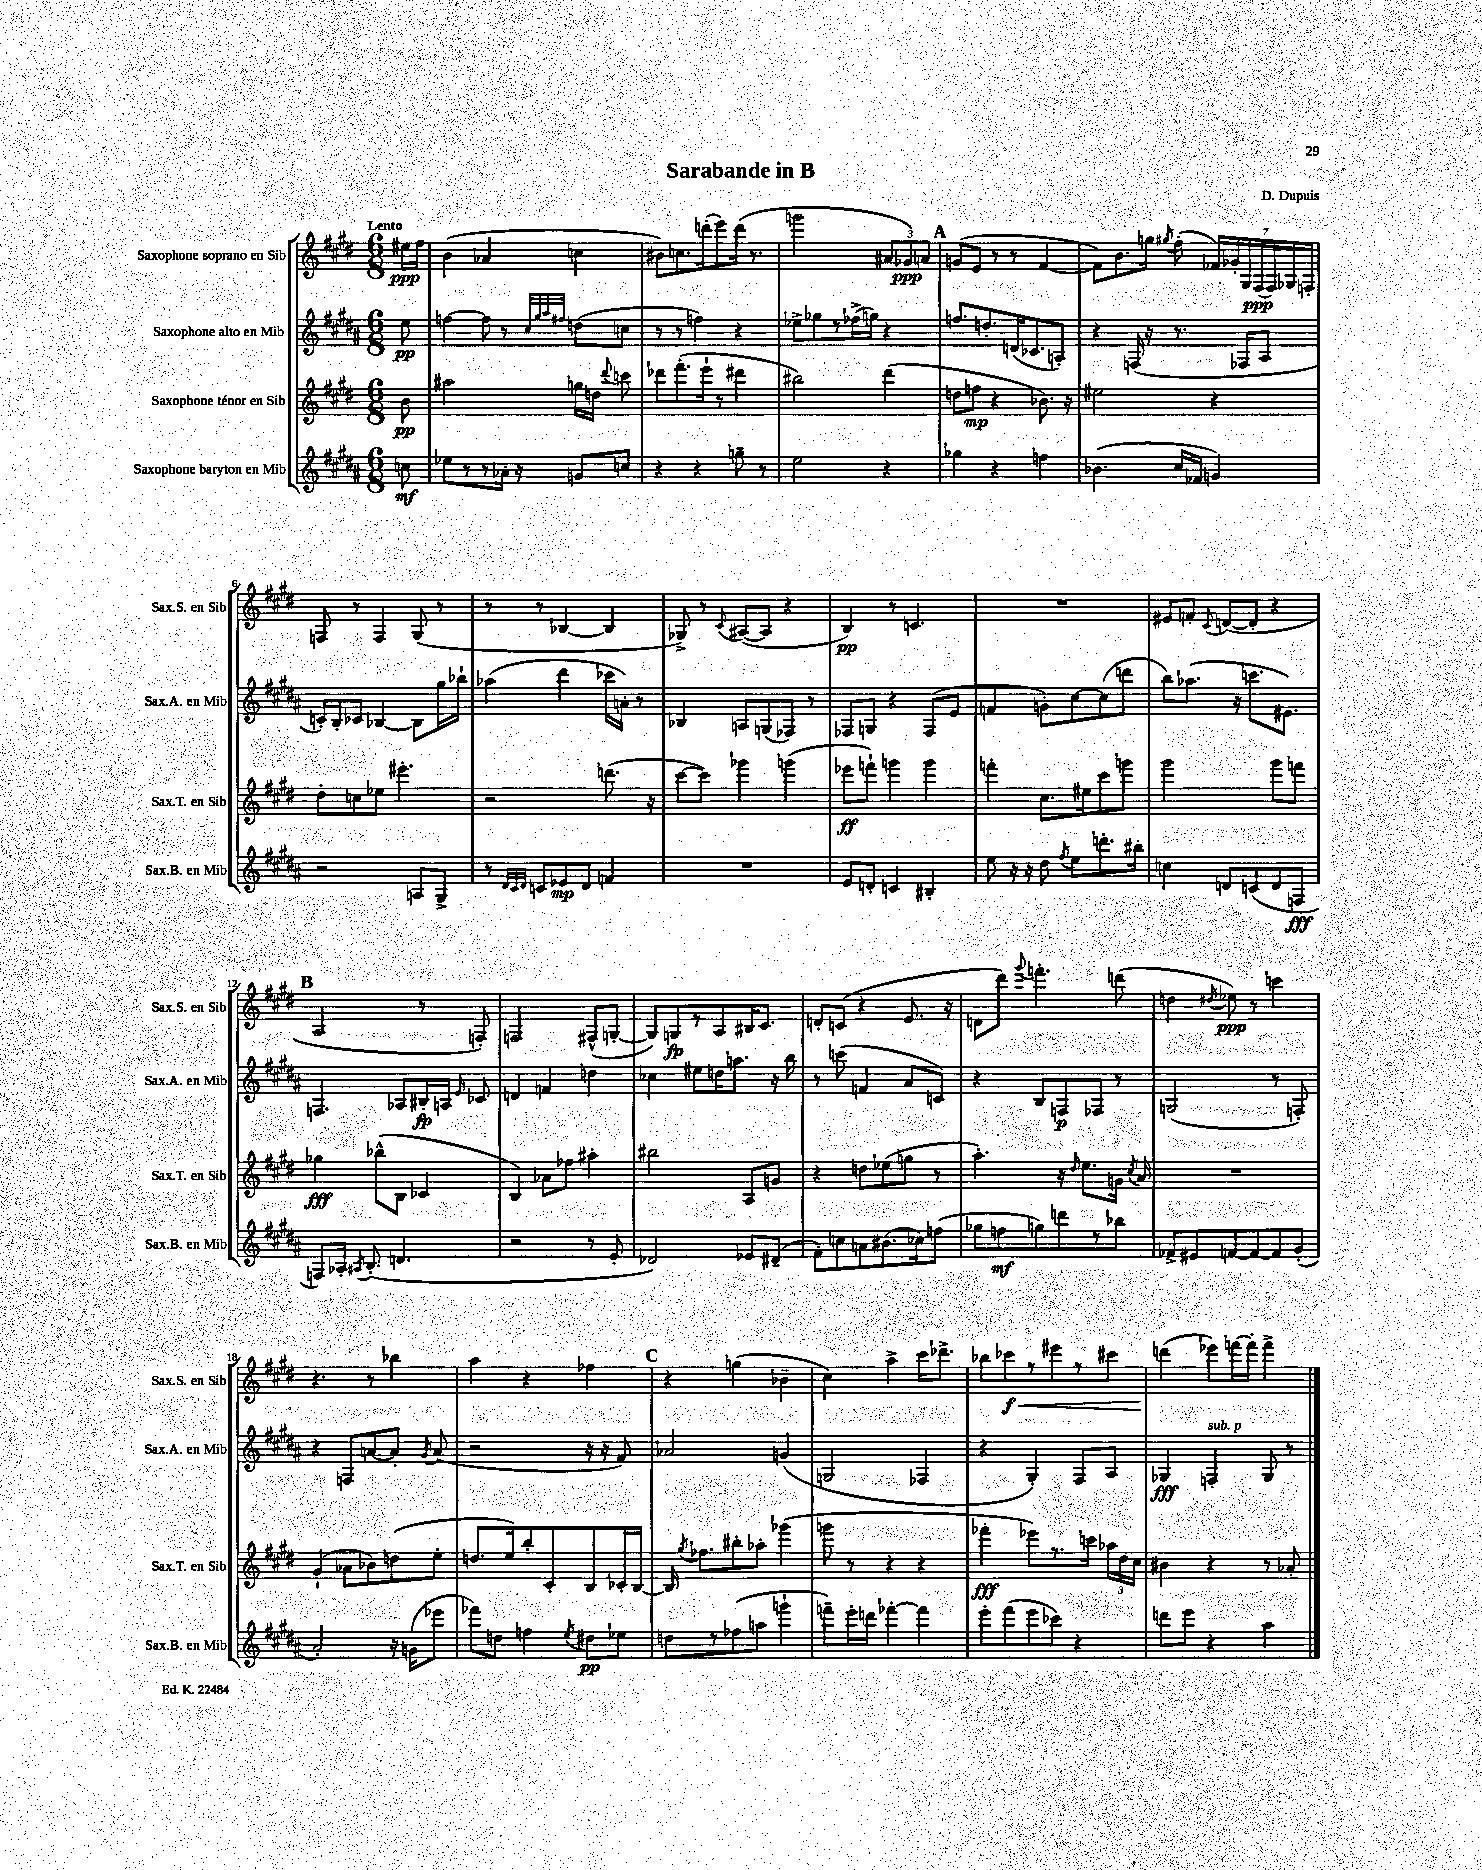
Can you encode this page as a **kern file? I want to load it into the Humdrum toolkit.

**kern	**kern	**kern	**kern
*staff4	*staff3	*staff2	*staff1
*clefG2	*clefG2	*clefG2	*clefG2
*k[f#c#g#d#a#]	*k[f#c#g#d#]	*k[f#c#g#d#a#]	*k[f#c#g#d#]
*M6/8	*M6/8	*M6/8	*M6/8
8cc\	8b\	8ee\	16ee#\LL
.	.	.	16ff#\JJ
=	=	=	=
8ee-\L	2aa#\	[4ff\	(4b\
8r	.	.	.
8r	.	8ff\]	4a-/
16a-'\Jk	.	8r	.
16r	.	.	.
.	.	32qqcc#/LLL	.
.	.	32qqgg#/	.
.	.	32qqaa#/	.
.	.	32qqff#/JJJ	.
8g/L	16gg\LL	(8dd\L	4cc\
.	16dd\JJ	.	.
.	8qqddd#/	.	.
8cc/J	8ccc\	8cc\J	.
=	=	=	=
4r	8ddd-\L	8r	8b#\L)
.	(8.fff#'\	8r	8.cc\
4r	.	4ff\)	.
.	16eee`\Jk	.	(16ddd'\k
.	8r	.	8eee\)
8gg~\	4ddd#\	4r	(16ddd\Jk
.	.	.	8.r
8r	.	.	.
=	=	=	=
2ee\	2bb#\)	8ee-^\L	2ggg\
.	.	8gg-\	.
.	.	8r	.
.	.	(16ff-^\L	.
.	.	16gg\JJ)	.
4r	(4ddd#\	4r	12a#/L
.	.	.	12g-/)
.	.	.	12a/J
=	=	=	=
4gg-\	8dd\L	8.ff/L	(8g/L
.	8ff\J	.	8e/J
.	.	8.dd'/	.
4r	4r	.	8r
.	.	(16d/K	8r
.	.	8.c-/	.
4ff\	8.b-\)	.	[4f#/
.	.	8A'/J)	.
.	16r	.	.
=	=	=	=
(4.b-\	2ee#\	4r	8f#\]L)
.	.	.	8.b\
.	.	(16F/	.
.	.	16r	16gg\Jk
.	.	.	8qgg#/
16cc#/LL	.	8.r	(8ff#'\
16f-/JJ	.	.	.
4g/)	4r	.	28f-/LL)
.	.	.	28g-'/
.	.	16F-/LK	.
.	.	.	28G#/
.	.	.	(28F#/
.	.	8A#/J	.
.	.	.	28F#/)
.	.	.	28G-/
.	.	.	28F'/JJ
=	=	=	=
2r	8dd#'\L	16c'/LL)	8F/
.	.	16B'/J	.
.	8cc\	8c-/J	8r
.	8ee-\J	[4B-/	4F/
.	4.eee#'\	.	.
8A/L	.	8B-\]L	(8G#/
8G#^/J	.	16gg#\L	8r
.	.	16bb-`\JJ	.
=	=	=	=
8r	2r	(4aa-\	8r
32qqd#/LLL	.	.	.
32qqc#/	.	.	.
32qqd#/JJJ	.	.	.
8c/L	.	.	8r
8e-/	.	4ddd#\	[4B-/
8d#/J	.	.	.
4f/	(8.ddd\	16ccc-\LL	4B-/]
.	.	16a'\JJ)	.
.	.	8r	.
.	16r	.	.
=	=	=	=
2.r	[8ccc#\L	4B-/	8G-^/)
.	8ccc#\]J)	.	8r
.	.	.	8qqc#/
.	4ggg-\	8A/L	([8A#/L
.	.	(8G/	8A#/]J
.	(4ggg\	8F-/J)	4r
.	.	8r	.
=	=	=	=
8e/L	8eee-\L	8F-/L	4B/)
8d'/J	8fff`\J)	8G/J	.
4c/	4ggg\	4r	8r
.	.	.	4.c/
4B#'/	4ggg\	(8F-/L	.
.	.	8e/J	.
=	=	=	=
8ee\	4fff'\	4f/	2.r
16r	.	.	.
16r	.	.	.
8dd#\	8.cc#\L	8g'\L)	.
8qff#/	.	.	.
8ee\L	.	[8cc#\	.
.	16ee#\k	.	.
8.ddd'\	8ccc#\	(8cc#\]	.
.	8ggg\J	8ddd\J	.
16bb#'\Jk	.	.	.
=	=	=	=
4cc\	2ggg#\	8bb\L)	8e#/L
.	.	(8.aa-\J	8f'/J
.	.	.	8qqc#/
8d/L	.	.	([8d/L
.	.	16r	.
(8c/	.	8.ccc\L	8d'/]J
8d/	8ggg#\L	.	4r
.	.	8.e#\J)	.
8F/J	8fff\J	.	.
=	=	=	=
8F/L)	4gg-\	4.F/	2A/
16A-'/Jk	.	.	.
8qA#/	.	.	.
(8.B'/	.	.	.
.	(8bb-^^\L	.	.
4.d/	8B\J	8A-/L	.
.	4c-/	16B#'/L	8r
.	.	16A/JJ	.
.	.	16qqe/	.
.	.	8c-/	8F'/)
=	=	=	=
2r	4B/)	4d/	2F/
.	8a-\L	4f/	.
.	8ff-\J	.	.
8r	4aa#'\	4dd\	(8F#^^/L
8e'/	.	.	[8G'/J
=	=	=	=
2d-/)	2bb#\	4cc-\	8G/]L)
.	.	.	8G/
.	.	8ee#\L	8r
.	.	16dd\K	8A/
.	.	8.aa\J	.
8e-/L	8A/L	.	16B#/K
.	.	.	8.c#/J
(8d#~/J	8g/J	16r	.
.	.	16bb\	.
=	=	=	=
8f#'\L)	4r	8r	8d'/L
8cc\	.	(8ccc\	(8c/J
8a\	8dd\L	4f/	4r
(8.b#\	(8ee-\	.	.
.	8gg\J	8a#/L	8.e/
16cc-\k)	.	.	.
(8ff\J	8r	8c/J)	.
.	.	.	16r
=	=	=	=
8gg-\L	4.aa'\)	4r	8d\L
8ff\	.	.	8ddd#\J)
.	.	.	8qqggg#/
8gg\)	.	8B/L	4.fff'\
8ddd\	16r	8F/	.
.	16qqdd#/	.	.
.	8.ee\L	.	.
8r	.	8F-/J	.
8bb-\J	16g\Jk	8r	(8ddd\
.	8qcc#/	.	.
.	16a/	.	.
=	=	=	=
8f-^/L	2.r	(2G/	4dd\
8e#/	.	.	.
.	.	.	8qdd#/
[8f/	.	.	8ee-\)
8f/_	.	.	8r
8f/]	.	8r	4ccc\
(8g#'/J	.	8F'/)	.
=	=	=	=
2a#'/)	(4g#`/	4r	4.r
.	8a-\L	8F/L	.
.	8b-\)	[8a/	8r
16r	(8dd\	8a'/]J	4bb-\
(16g\LK	.	.	.
.	.	8qg#/	.
8eee-\J	8ee'\J	(8a/	.
=	=	=	=
8fff-\L)	8.dd/L	2r	4aa\
8dd\J	.	.	.
.	16ee/k)	.	.
4ff\	8bb'/	.	4r
.	8c#'/	.	.
8qee/	.	.	.
8dd#\L	8B/	16r	4ff-\
.	.	16r	.
8ee-\J	16c-'/L	8f#/)	.
.	[16B/JJ	.	.
=	=	=	=
8dd\L	16B/]	2a-/	4r
.	8qgg#/	.	.
.	8.ff-\L	.	.
8r	.	.	.
(8ff-\	8bb#'\	.	(4gg\
8aa\J	8aa-'\J	.	.
4ggg`\	(4ggg-\	(4g/	4b-~\
=	=	=	=
8fff~\L)	8ggg\	2G/	4cc#\)
16eee'\L	8r	.	.
16ddd\JJ	.	.	.
[4fff-'\	4r	.	4aa^\
4fff-\]	4r	4F-/	16ccc#\LK
.	.	.	8.ddd-^\J
=	=	=	=
8eee'\L	4fff-'\	4r	8bb-\L
(8fff#\	.	.	8ccc-\
8eee\	8eee-\L)	4G#'/)	8r
8ccc-\J)	8.r	.	8eee#\
4r	.	8F#/L	8r
.	16ccc\Jk	.	.
.	24aa-\LL	8A#/J	8ccc#\J
.	24dd#\	.	.
.	24cc#\JJ	.	.
=	=	=	=
8ddd\L	4b#\	4G-/	(4ddd\
8eee\J	.	.	.
4r	4r	4F'/	8eee-\L)
.	.	.	[16fff\L
.	.	.	16fff'\]JJ
4aa#\	8r	8G-/	4fff^\
.	8a-'/	8r	.
==	==	==	==
*-	*-	*-	*-
